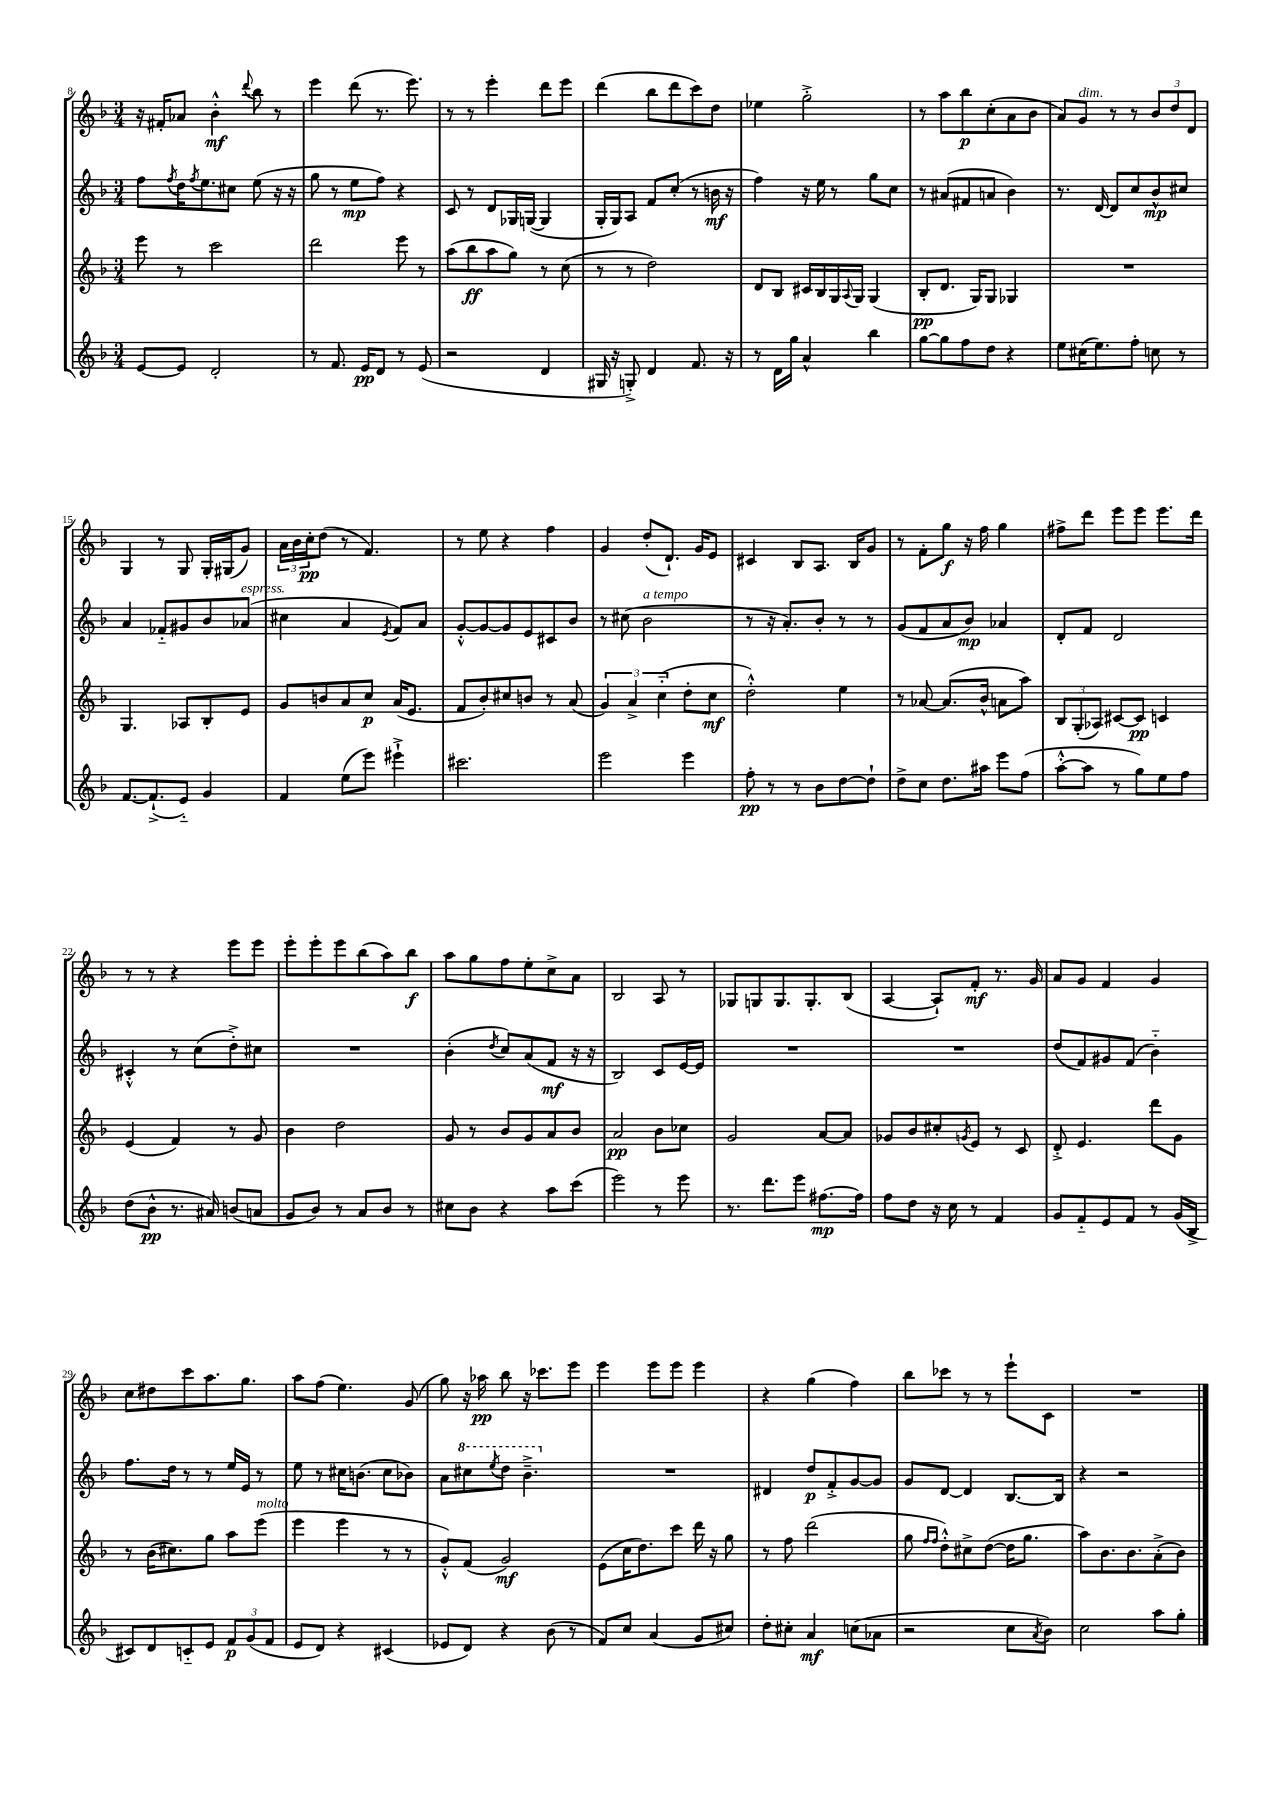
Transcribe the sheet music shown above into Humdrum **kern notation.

**kern	**kern	**kern	**kern
*staff4	*staff3	*staff2	*staff1
*clefG2	*clefG2	*clefG2	*clefG2
*k[b-]	*k[b-]	*k[b-]	*k[b-]
*M3/4	*M3/4	*M3/4	*M3/4
[8e	8eee	8ff	16r
.	.	.	16f#'
.	.	8qff	.
8e]	8r	16dd	8a-
.	.	8qff	.
.	.	8.ee	.
2d'	2ccc	.	4b-'^^
.	.	8cc#	.
.	.	.	8qqddd
.	.	(8ee	8bb-
.	.	16r	8r
.	.	16r	.
=	=	=	=
8r	2ddd	8gg	4eee
8.f	.	8r	.
.	.	8ee	(8ddd
16e	.	.	.
8d	.	8ff)	8.r
8r	8eee	4r	.
.	.	.	8.eee)
(8e	8r	.	.
=	=	=	=
2r	(8aa	8c	8r
.	8bb-	8r	8r
.	8aa	8d	4eee'
.	8gg)	16G-	.
.	.	([16G	.
4d	8r	4G]	8ddd
.	(8cc	.	8eee
=	=	=	=
16G#	8r	16G'	(4ddd
16r	.	16G)	.
8G'^)	8r	8A	.
4d	2dd)	8f	8bb-
.	.	(8cc'	8ddd
8.f	.	8r	8ccc)
.	.	16b	8dd
16r	.	16r	.
=	=	=	=
8r	8d	4ff)	4ee-
16d	8B-	.	.
16gg	.	.	.
4a^^	16c#	16r	2gg'^
.	16B-	16ee	.
.	16G	8r	.
.	8qqA	.	.
.	16G	.	.
4bb-	(4G	8gg	.
.	.	8cc	.
=	=	=	=
[8gg	8B-'	8r	8r
8gg]	8.d	(8a#	8aa
8ff	.	8f#	8bb-
.	16G)	.	.
8dd	8G	8a	(8cc'
4r	4G-	4b-)	8a
.	.	.	8b-
=	=	=	=
8ee	2.r	8.r	8a)
(16cc#	.	.	8g
8.ee)	.	[16d	.
.	.	8d]	8r
8ff'	.	8cc	8r
8cc	.	8b-^^	12b-
.	.	.	12dd
8r	.	8cc#	.
.	.	.	12d
=	=	=	=
[8.f	4.G	4a	4G
(8.f`^]	.	.	.
.	.	8f-'~	8r
8e'~)	8A-	8g#	8G
4g	8B-'	8b-	16G'
.	.	.	(16G#
.	8e	(8a-	8g)
=	=	=	=
4f	8g	4cc#	24a
.	.	.	24b-
.	.	.	24cc'
.	8b	.	(8dd
(8ee	8a	4a	8r
8eee)	8cc	.	4.f)
.	.	8qe	.
4eee#`^	(16a	8f)	.
.	8.e	.	.
.	.	8a	.
=	=	=	=
2.ccc#	8f	[8g'^^	8r
.	8b-')	8g_	8ee
.	8cc#	8g]	4r
.	8b	8e	.
.	8r	8c#	4ff
.	(8a	8b-	.
=	=	=	=
2eee	6g)	8r	4g
.	.	(8cc#	.
.	6a^	.	.
.	.	2b-	(8dd'
.	(6cc'~	.	.
.	.	.	8.d`)
4eee	8dd'	.	.
.	.	.	16g
.	8cc	.	8e
=	=	=	=
8ff'	2dd'^^)	8r	4c#
8r	.	16r	.
.	.	8.a')	.
8r	.	.	8B-
8b-	.	8b-'	8.A
[8dd	4ee	8r	.
.	.	.	16B-
8dd`]	.	8r	8g
=	=	=	=
8dd^	8r	(8g	8r
8cc	[8a-	8f	8f'
8.dd	(8.a-]	8a	8gg
.	.	8b-)	16r
16aa#	16b-^^	.	16ff
8eee	8a	4a-	4gg
(8ff	8aa)	.	.
=	=	=	=
[8aa'^^	12B-	8d'	8ff#^
.	(12G'	.	.
8aa]	.	8f	8ddd
.	12A-)	.	.
8r	[8c#	2d	8eee
8gg)	8c#]	.	8eee
8ee	4c	.	8.eee
8ff	.	.	.
.	.	.	16ddd
=	=	=	=
(8dd	(4e	4c#'^^	8r
8b-^^	.	.	8r
8.r	4f)	8r	4r
.	.	(8cc	.
16a#)	.	.	.
(8b	8r	8dd'^)	8eee
8a	8g	8cc#	8eee
=	=	=	=
8g	4b-	2.r	8eee'
8b-)	.	.	8eee'
8r	2dd	.	8eee
8a	.	.	(8bb-
8b-	.	.	8aa)
8r	.	.	8bb-
=	=	=	=
8cc#	8g	(4b-'	8aa
8b-	8r	.	8gg
.	.	8qdd	.
4r	8b-	8cc)	8ff
.	8g	(8a	8ee'
8aa	8a	8f	8cc^
(8ccc	8b-	16r	8a
.	.	16r	.
=	=	=	=
2eee)	2a	2B-)	2B-
8r	8b-	8c	8A
8eee	8cc-	[16e	8r
.	.	16e]	.
=	=	=	=
8.r	2g	2.r	8G-
.	.	.	8G
8.ddd	.	.	.
.	.	.	8.G
8eee	.	.	.
.	.	.	8.G'
[8.ff#	[8a	.	.
.	8a]	.	(8B-
16ff#]	.	.	.
=	=	=	=
8ff	8g-	2.r	[4A
8dd	8b-	.	.
16r	8cc#'	.	8A`])
16cc	.	.	.
.	8qg	.	.
8r	8e	.	8f'
4f	8r	.	8.r
.	8c	.	.
.	.	.	16g
=	=	=	=
8g	8d'^	(8dd	8a
8f'~	4.e	8f)	8g
8e	.	8g#	4f
8f	.	(8f	.
8r	8ddd	4b-'~)	4g
(16g	8g	.	.
16B-^	.	.	.
=	=	=	=
8c#)	8r	8.ff	8cc
8d	(16b-	.	8dd#
.	8.cc#)	16dd	.
8c'~	.	8r	8ccc
8e	8gg	8r	8.aa
12f	8aa	16ee	.
.	.	16e	8.gg
(12g	.	.	.
.	(8eee	8r	.
12f	.	.	.
=	=	=	=
8e	4eee	8ee	8aa
8d)	.	8r	(8ff
4r	4eee	16cc#	4.ee)
.	.	(8.b	.
(4c#	8r	8cc#	.
.	8r	8b-)	(8g
=	=	=	=
8e-	8g'^^)	8a	8gg)
8d)	(8f	8ccc#	16r
.	.	.	16aa-
.	.	8qeee	.
4r	2g)	8ddd	8bb-
.	.	4.bb-~^	16r
.	.	.	8.ccc-
(8b-	.	.	.
8r	.	.	8eee
=	=	=	=
8f)	(8e	2.r	4eee
8cc	16cc	.	.
.	8.dd)	.	.
(4a	.	.	8eee
.	8ccc	.	8eee
8g	16ddd	.	4eee
.	16r	.	.
8cc#)	8gg	.	.
=	=	=	=
8dd'	8r	4d#	4r
8cc#'	8ff	.	.
4a	(2ddd	8dd	(4gg
.	.	8f'^	.
(8cc	.	[8g	4ff)
8a-	.	8g]	.
=	=	=	=
2r	8gg	8g	8bb-
.	16qqff	.	.
.	16qqff	.	.
.	8dd'^^)	[8d	8ccc-
.	8cc#^	4d]	8r
.	([8dd	.	8r
8cc	16dd]	[8.B-	8eee`
.	8.gg	.	.
8qa	.	.	.
8b-)	.	.	8c
.	.	16B-]	.
=	=	=	=
2cc	8aa)	4r	2.r
.	8.b-	.	.
.	.	2r	.
.	8.b-	.	.
8aa	(8a'^	.	.
8gg'	8b-)	.	.
==	==	==	==
*-	*-	*-	*-
